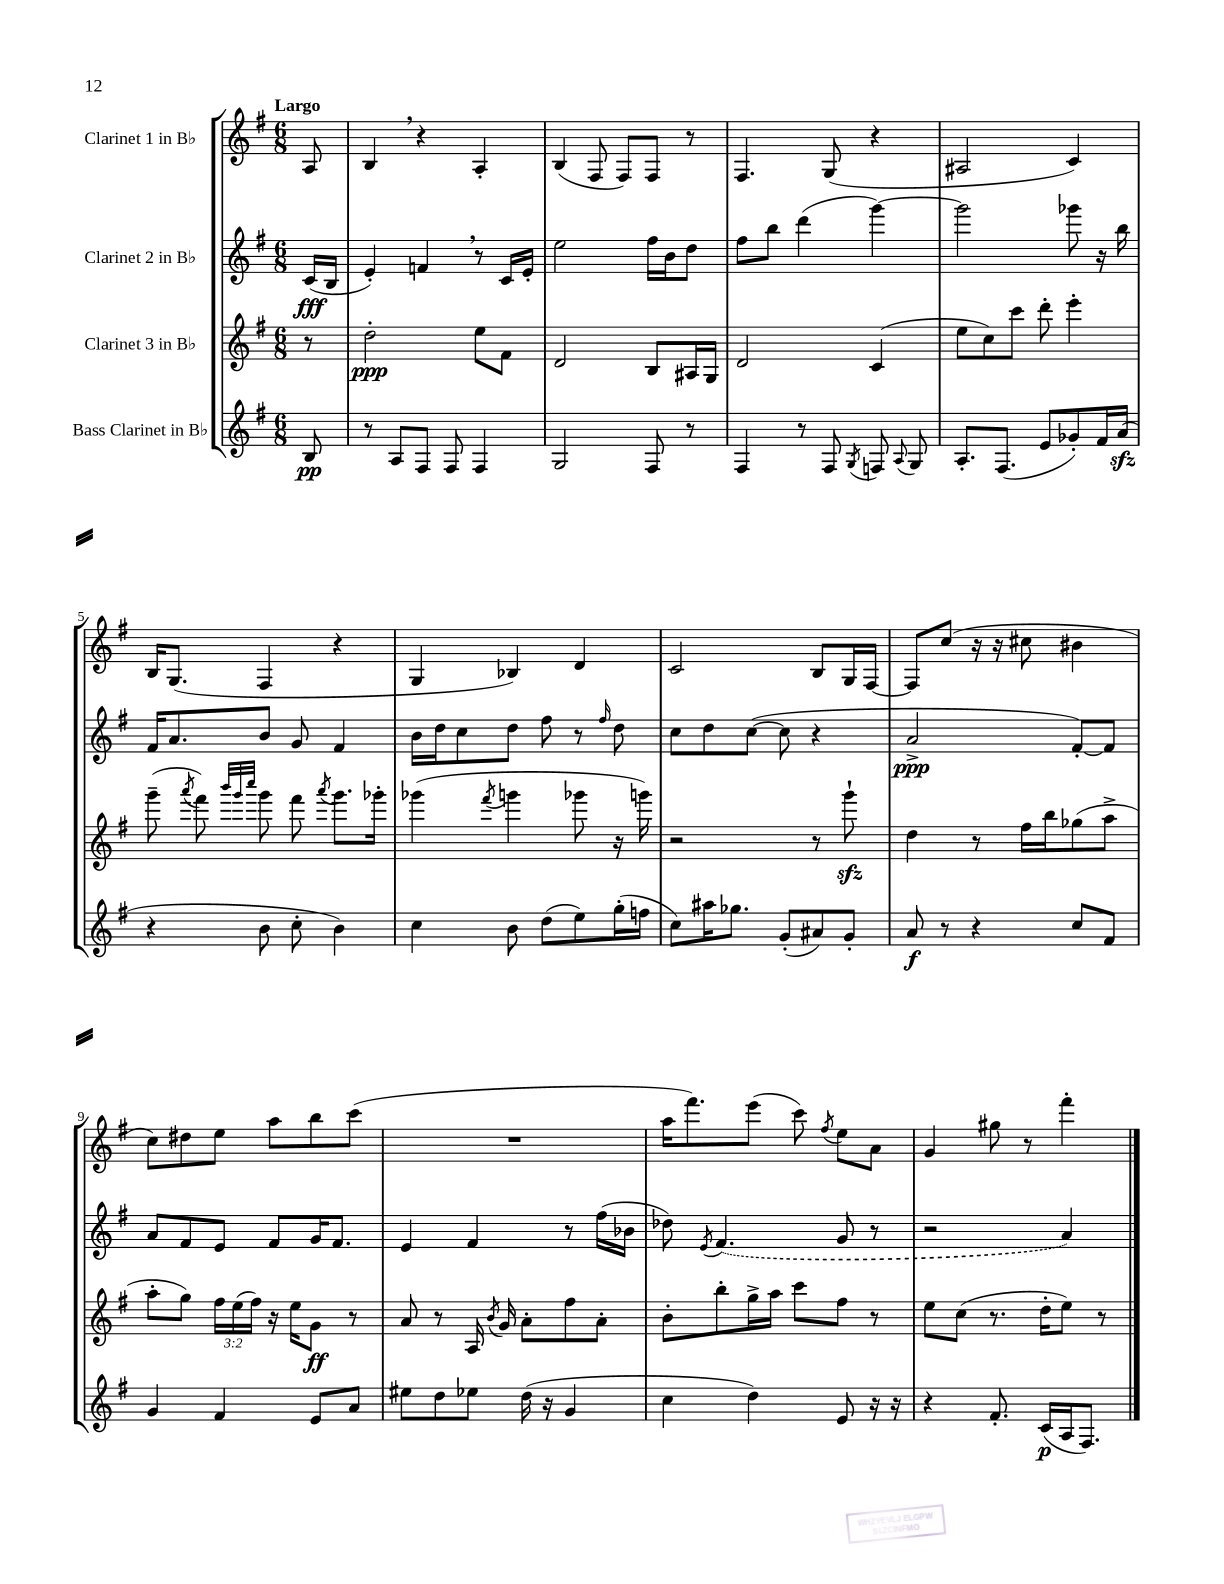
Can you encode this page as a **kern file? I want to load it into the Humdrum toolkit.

**kern	**dynam	**kern	**dynam	**kern	**dynam	**kern
*part4	*part4	*part3	*part3	*part2	*part2	*part1
*staff4	*staff4	*staff3	*staff3	*staff2	*staff2	*staff1
*I"Bass Clarinet in B♭	*	*I"Clarinet 3 in B♭	*	*I"Clarinet 2 in B♭	*	*I"Clarinet 1 in B♭
*clefG2	*	*clefG2	*	*clefG2	*	*clefG2
*k[f#]	*	*k[f#]	*	*k[f#]	*	*k[f#]
*M6/8	*	*M6/8	*	*M6/8	*	*M6/8
=	=	=	=	=	=	=
!	!	!	!	!	!	!LO:TX:a:B:t=Largo
8B/	pp	8r	.	(16c/LL	fff	8A/
.	.	.	.	16B/JJ	.	.
=1	=1	=1	=1	=1	=1	=1
8r	.	2dd'\	ppp	4e'/)	.	4B,/
8A/L	.	.	.	.	.	.
8F#/J	.	.	.	4fn,/	.	4r
8F#/	.	.	.	.	.	.
4F#/	.	8ee\L	.	8r	.	4A'/
.	.	8f#\J	.	16c/LL	.	.
.	.	.	.	16e'/JJ	.	.
=2	=2	=2	=2	=2	=2	=2
2G/	.	2d/	.	2ee\	.	(4B/
.	.	.	.	.	.	8F#/
.	.	.	.	.	.	8F#/L)
8F#/	.	8B/L	.	16ff#\LL	.	8F#/J
.	.	.	.	16b\J	.	.
8r	.	16A#X/L	.	8dd\J	.	8r
.	.	16G/JJ	.	.	.	.
=3	=3	=3	=3	=3	=3	=3
4F#/	.	2d/	.	8ff#\L	.	4.F#/
.	.	.	.	8bb\J	.	.
8r	.	.	.	(4ddd\	.	.
8F#/	.	.	.	.	.	(8G/
8qG/	.	.	.	.	.	.
8Fn/	.	(4c/	.	[4ggg\)	.	4r
8qqA/	.	.	.	.	.	.
8G/	.	.	.	.	.	.
=4	=4	=4	=4	=4	=4	=4
8.A'/L	.	8ee\L	.	2ggg\]	.	2A#X/
.	.	8cc\)	.	.	.	.
(8.F#/J	.	.	.	.	.	.
.	.	8ccc\J	.	.	.	.
8e/L	.	8ddd'\	.	.	.	.
8g-X'/)	.	4eee'\	.	8ggg-X\	.	4c/)
16f#/L	.	.	.	16r	.	.
(16azz/JJ	.	.	.	16bb\	.	.
!!LO:LB:g=z
=5	=5	=5	=5	=5	=5	=5
4r	.	(8ggg~\	.	16f#/KL	.	16B/KL
.	.	.	.	8.a/	.	(8.G/J
.	.	8qaaa/	.	.	.	.
.	.	8fff#\)	.	.	.	.
.	.	32qqbbb/LLL	.	.	.	.
.	.	32qqggg/	.	.	.	.
.	.	32qqcccc/JJJ	.	.	.	.
8b\	.	8ggg\	.	8b/J	.	4F#/
8cc'\	.	8fff#\	.	8g/	.	.
.	.	8qaaa/	.	.	.	.
4b\)	.	8.ggg\L	.	4f#/	.	4r
.	.	16ggg-X'\Jk	.	.	.	.
=6	=6	=6	=6	=6	=6	=6
4cc\	.	(4ggg-X\	.	16b\LL	.	4G/
.	.	.	.	16dd\J	.	.
.	.	.	.	8cc\	.	.
.	.	8qfff#/	.	.	.	.
8b\	.	4gggn\	.	8dd\J	.	4B-X/)
(8dd\L	.	.	.	8ff#\	.	.
8ee\)	.	8ggg-X\	.	8r	.	4d/
.	.	.	.	16qqff#/	.	.
(16gg'\L	.	16r	.	8dd\	.	.
16ffn\JJ	.	16gggn\)	.	.	.	.
=7	=7	=7	=7	=7	=7	=7
8cc\L)	.	2r	.	8cc\L	.	2c/
16aa#X\K	.	.	.	8dd\	.	.
8.gg-X\J	.	.	.	.	.	.
.	.	.	.	([8cc\J	.	.
(8g'/L	.	.	.	8cc\]	.	.
8a#X/)	.	8r	.	4r	.	8B/L
8g'/J	.	8gggzz`\	.	.	.	16G/L
.	.	.	.	.	.	[16F#/JJ
=8	=8	=8	=8	=8	=8	=8
8a/	f	4dd\	.	2a^/	ppp	8F#/L]
8r	.	.	.	.	.	(8cc/J
4r	.	8r	.	.	.	16r
.	.	.	.	.	.	16r
.	.	16ff#\LL	.	.	.	8cc#X\
.	.	16bb\J	.	.	.	.
8cc/L	.	(8gg-X\	.	[8f#'/L)	.	4b#X\
8f#/J	.	8aa^\J	.	8f#/J]	.	.
!!LO:LB:g=z
=9	=9	=9	=9	=9	=9	=9
4g/	.	8aa'\L	.	8a/L	.	8cc\L)
.	.	8gg\J)	.	8f#/	.	8dd#X\
4f#/	.	24ff#\LL	.	8e/J	.	8ee\J
.	.	(24ee\	.	.	.	.
.	.	24ff#\JJ)	.	.	.	.
.	.	16r	.	8f#/L	.	8aa\L
.	.	16ee\KL	.	.	.	.
8e/L	.	8g\J	ff	16g/K	.	8bb\
.	.	.	.	8.f#/J	.	.
8a/J	.	8r	.	.	.	(8ccc\J
=10	=10	=10	=10	=10	=10	=10
8ee#X\L	.	8a/	.	4e/	.	2.r
8dd\	.	8r	.	.	.	.
8ee-X\J	.	16A/	.	4f#/	.	.
.	.	8qb/	.	.	.	.
.	.	16g/	.	.	.	.
(16dd\	.	8a'\L	.	.	.	.
16r	.	.	.	.	.	.
4g/	.	8ff#\	.	8r	.	.
.	.	8a'\J	.	(16ff#\LL	.	.
.	.	.	.	16b-X\JJ	.	.
=11	=11	=11	=11	=11	=11	=11
4cc\	.	8b'\L	.	8dd-X\)	.	16aa\KL
.	.	.	.	.	.	8.fff#\)
.	.	.	.	8qe/	.	.
.	.	8bb'\	.	(4.f#/	.	.
4dd\)	.	16gg^\L	.	.	.	(8eee\J
.	.	16aa\JJ	.	.	.	.
.	.	8ccc\L	.	.	.	8ccc\)
.	.	.	.	.	.	8qff#/
8e/	.	8ff#\J	.	8g/	.	8ee\L
16r	.	8r	.	8r	.	8a\J
16r	.	.	.	.	.	.
=12	=12	=12	=12	=12	=12	=12
4r	.	8ee\L	.	2r	.	4g/
.	.	(8cc\J	.	.	.	.
8.f#'/	.	8.r	.	.	.	8gg#X\
.	.	.	.	.	.	8r
(16c/LL	p	16dd'\KL	.	.	.	.
16A/J	.	8ee\J)	.	4a/)	.	4fff#'\
8.F#/J)	.	.	.	.	.	.
.	.	8r	.	.	.	.
==	==	==	==	==	==	==
*-	*-	*-	*-	*-	*-	*-
